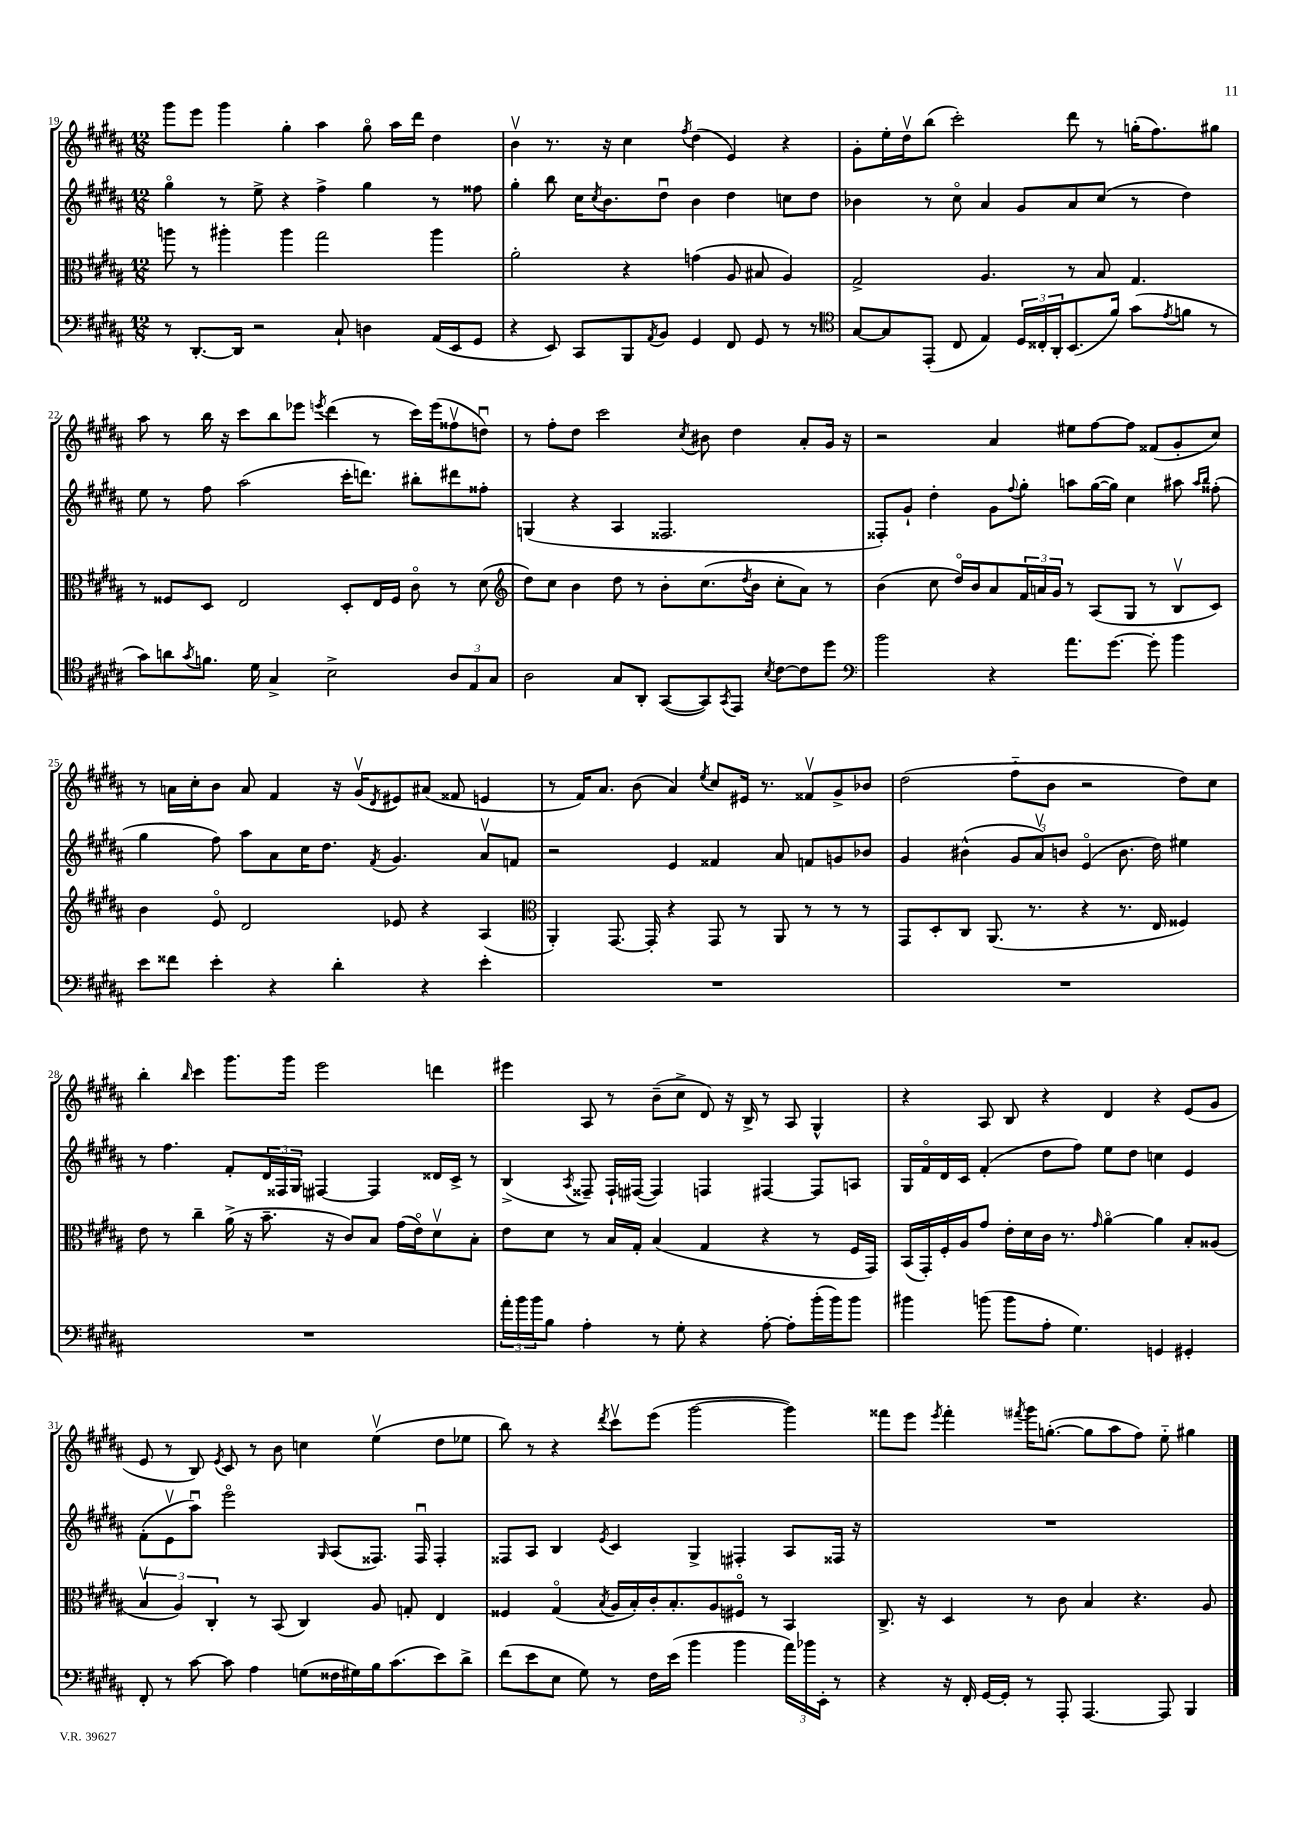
<<
\new StaffGroup <<
\new Staff = "s0" {
    \clef treble \key b \major \numericTimeSignature \time 12/8
    gis'''8 e'''8 gis'''4 gis''4-. ais''4 gis''8\flageolet ais''16 dis'''16 dis''4 |
    b'4\upbow r8. r16 cis''4 \acciaccatura { fis''8 } dis''4( e'4) r4 |
    gis'8-. e''16-. dis''16\upbow b''8( cis'''2-.) dis'''8 r8 g''16-.( fis''8.) gis''8 |
    ais''8 r8 b''16 r16 cis'''8 b''8 ees'''8 \acciaccatura { e'''8 } dis'''4( r8 cis'''16) e'''16( fisis''8\upbow d''8\downbow) |
    r8 fis''8-. dis''8 cis'''2 \acciaccatura { cis''8 } bis'8 dis''4 ais'8-. gis'16 r16 |
    r2 ais'4 eis''8 fis''8~ fis''8 fisis'8( gis'8-. cis''8) |
    r8 a'16 cis''16-. b'8 a'8 fis'4 r16 gis'16\upbow( \acciaccatura { dis'8 } eis'8) ais'8( fisis'8 e'4 |
    r8 fis'16) ais'8. b'8( ais'4) \acciaccatura { e''8 } cis''8 eis'16 r8. fisis'8\upbow gis'8-> bes'8 |
    dis''2( fis''8-_ b'8 r2 dis''8) cis''8 |
    b''4-. \grace { b''16 } cis'''4 gis'''8. gis'''16 e'''2 d'''4 |
    eis'''4 ais8 r8 b'8--( cis''8-> dis'8) r16 b16-> r8 ais8 gis4-^ |
    r4 ais8 b8 r4 dis'4 r4 e'8( gis'8 |
    e'8 r8 b8) \acciaccatura { e'8 } cis'8 r8 b'8 c''4 e''4\upbow( dis''8 ees''8 |
    b''8) r8 r4 \acciaccatura { dis'''8 } cis'''8\upbow e'''8( gis'''2~ gis'''4) |
    fisis'''8 e'''8 \acciaccatura { e'''8 } fisis'''4-. \acciaccatura { fis'''8 } gis'''16 g''8.~-.( g''8 ais''8 fis''8) e''8-_ gis''4 \bar "|." |
}
\new Staff = "s1" {
    \clef treble \key b \major \numericTimeSignature \time 12/8
    gis''4\flageolet r8 e''8-> r4 fis''4-> gis''4 r8 fisis''8 |
    gis''4-. b''8 cis''16 \acciaccatura { cis''8 } b'8. dis''8\downbow b'4 dis''4 c''8 dis''8 |
    bes'4 r8 cis''8\flageolet ais'4 gis'8 ais'8 cis''8( r8 dis''4) |
    e''8 r8 fis''8 ais''2( cis'''16-. d'''8.) bis''8-. dis'''8 fisis''8-. |
    g4( r4 ais4 fisis2. |
    fisis8-.) gis'8-! dis''4-. gis'8 \appoggiatura { fis''8 } gis''8-. a''8 gis''16~( gis''16) cis''4 ais''8 \grace { ais''16 b''16 } fisis''8-.( |
    gis''4 fis''8) ais''8 ais'8 cis''16 dis''8. \acciaccatura { fis'8 } gis'4. ais'8\upbow f'8 |
    r2 e'4 fisis'4 ais'8 f'8 g'8 bes'8 |
    gis'4 bis'4-^( \tuplet 3/2 { gis'8 ais'8\upbow) b'8 } e'4\flageolet( b'8. dis''16) eis''4 |
    r8 fis''4. fis'8-. \tuplet 3/2 { dis'16 fisis16 gis16 } fis4~ fis4 disis'16 cis'16-> r8 |
    b4->( \acciaccatura { ais8 } fisis8--) fisis16-! fis16~( fis4) f4 fis4~ fis8 a8 |
    gis16 fis'16\flageolet dis'16 cis'16 fis'4-.( dis''8 fis''8) e''8 dis''8 c''4 e'4 |
    fis'8-.( e'8\upbow ais''8\downbow) e'''2\flageolet \grace { gis16 } ais8( fisis8.) fisis16\downbow fisis4-. |
    fisis8 ais8 b4 \acciaccatura { e'8 } cis'4 gis4-> fis4-. ais8 fisis16 r16 |
    R1. \bar "|." |
}
\new Staff = "s2" {
    \clef alto \key b \major \numericTimeSignature \time 12/8
    a''8 r8 ais''4-. ais''4 gis''2 ais''4 |
    ais'2-. r4 g'4( ais8 bis8 ais4) |
    gis2-> ais4. r8 b8 gis4. |
    r8 fisis8 dis8 e2 dis8-. e16 fisis16 cis'8\flageolet r8 dis'8( |
    \clef treble dis''8) cis''8 b'4 dis''8 r8 b'8-. cis''8.( \acciaccatura { dis''8 } b'16 cis''8-. ais'8) r8 |
    b'4( cis''8 dis''16\flageolet) b'16 ais'8 \tuplet 3/2 { fis'16 a'16 gis'16 } r8 ais8( gis8 r8 b8\upbow cis'8) |
    b'4 e'8\flageolet dis'2 ees'8 r4 ais4( |
    \clef alto ais,4-.) gis,8.~ gis,16-. r4 gis,8 r8 ais,8 r8 r8 r8 |
    gis,8 dis8-. cis8 ais,8.( r8. r4 r8. e16 fisis4) |
    e'8 r8 cis''4-- ais'16->( r16 b'8.-- r16 cis'8) b8 gis'16( e'16\flageolet) dis'8\upbow b8-. |
    e'8 dis'8 r8 b16 gis16-. b4( gis4 r4 r8 fis16 gis,16) |
    b,16( gis,16-.) fis16-. ais16 gis'8 e'16-. dis'16 cis'16 r8. \grace { gis'16 } ais'4~\flageolet ais'4 b8-. aisis8( |
    \tuplet 3/2 { b4\upbow ais4) cis4-. } r8 b,8( cis4) ais8 g8-. e4 |
    fisis4 gis4\flageolet( \acciaccatura { b8 } ais16 b16-.) cis'16-. b8.-. ais8 fis8\flageolet r8 b,4 |
    cis8.-> r16 dis4 r8 cis'8 b4 r4. ais8 \bar "|." |
}
\new Staff = "s3" {
    \clef bass \key b \major \numericTimeSignature \time 12/8
    r8 dis,8.~-. dis,16 r2 cis8-! d4 ais,16( e,16 gis,8 |
    r4 e,8) cis,8 b,,8 \acciaccatura { ais,8 } b,8 gis,4 fis,8 gis,8 r8 r8 |
    \clef tenor gis8~ gis8 e,8-.( cis8 e4) \tuplet 3/2 { dis16 cisis16-. ais,16-. } b,8.( fis'16) gis'8( \acciaccatura { e'8 } f'8 r8 |
    gis'8) a'8 \acciaccatura { gis'8 } f'8. dis'16 gis4-> b2-> \tuplet 3/2 { ais8 e8 gis8 } |
    ais2 gis8 ais,8-. gis,8~( gis,8) \acciaccatura { gis,8 } e,8 \acciaccatura { b8 } cis'8~ cis'8 dis''8 |
    \clef bass b'2 r4 ais'8. gis'8.~ gis'8-. b'4 |
    e'8 fisis'8 e'4-. r4 dis'4-. r4 e'4-. |
    R1. |
    R1. |
    R1. |
    \tuplet 3/2 { ais'16-. b'16 b'16 } b8 ais4-. r8 gis8-. r4 ais8~-. ais8-. b'16-.( b'16) b'8 |
    bis'4 b'8( b'8 ais8-. gis4.) g,4 gis,4-. |
    fis,8-. r8 cis'8~ cis'8 ais4 g8( fisis16 gis16) b16 cis'8.( e'8) dis'8-> |
    fis'8( e'8 e8 gis8) r8 fis16 e'16( b'4 b'4 \tuplet 3/2 { ais'16) bes'16 e,16-. } r8 |
    r4 r16 fis,16-. gis,16~ gis,16-. r8 ais,,8-. ais,,4.~ ais,,8 b,,4 \bar "|." |
}
>>
>>
\layout { \context { \Score currentBarNumber = #19 } }
